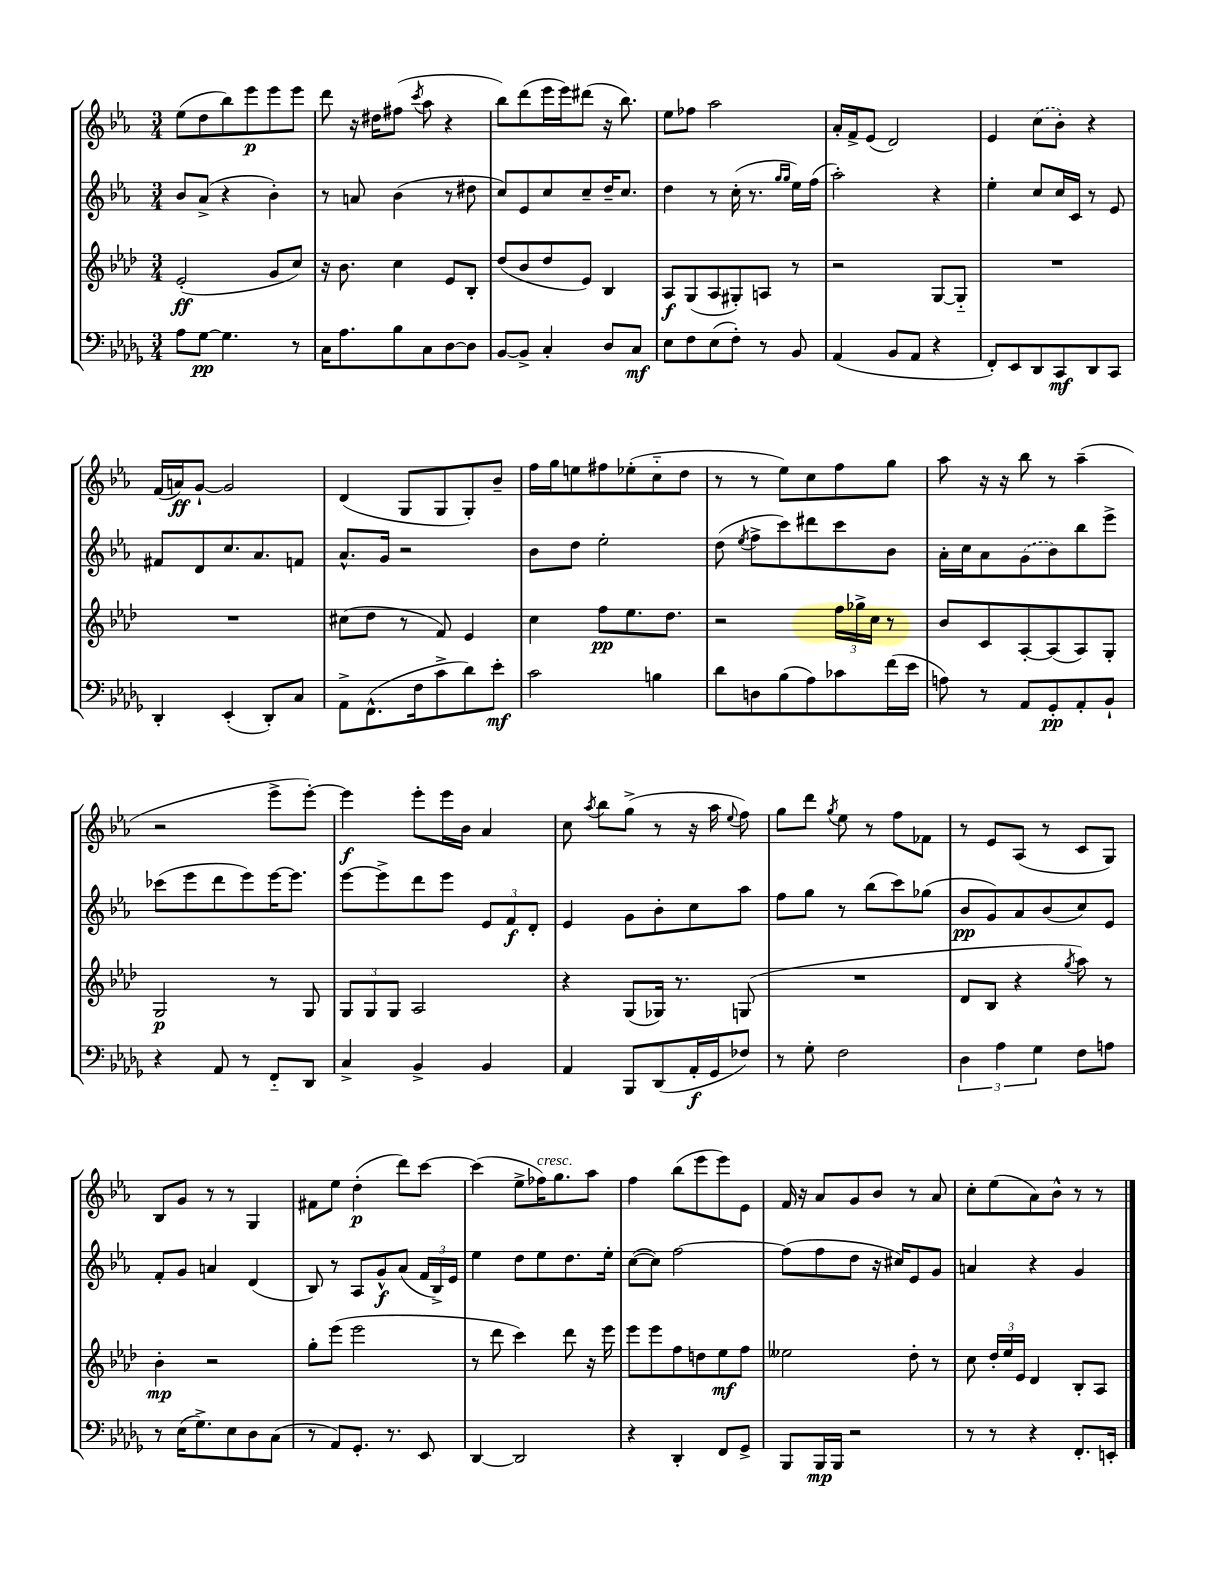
<<
\new StaffGroup <<
\new Staff = "s0" {
    \clef treble \key ees \major \numericTimeSignature \time 3/4
    \autoBeamOff ees''8[( d''8 bes''8) ees'''8\p ees'''8 ees'''8] |
    d'''8 r16 dis''16[ fis''8]( \acciaccatura { c'''8 } aes''8 r4 |
    bes''8[) d'''8( ees'''16 ees'''16) dis'''8]( r16 bes''8.) |
    ees''8[ fes''8] aes''2 |
    aes'16[-. f'16-> ees'8]( d'2) |
    ees'4 \once \slurDashed c''8[( bes'8]-.) r4 |
    f'16[( a'16\ff) g'8]~-! g'2 |
    d'4( g8[ g8 g8-.) bes'8]-- |
    f''16[ g''16 e''8 fis''8 ees''8-.( c''8-_ d''8] |
    r8 r8 ees''8[) c''8 f''8 g''8] |
    aes''8 r16 r16 bes''8 r8 aes''4--( |
    r2 ees'''8[-> ees'''8]~-.) |
    ees'''4\f ees'''8[-. ees'''16 bes'16] aes'4 |
    c''8 \acciaccatura { aes''8 } bes''8[ g''8]->( r8 r16 aes''16 \appoggiatura { ees''8 } f''8) |
    g''8[ d'''8] \acciaccatura { g''8 } ees''8 r8 f''8[ fes'8] |
    r8 ees'8[ aes8]( r8 c'8[ g8]) |
    bes8[ g'8] r8 r8 g4 |
    fis'8[ ees''8] d''4-.\p( d'''8[) c'''8]~ |
    c'''4( ees''8[-> fes''16^\markup { \italic "cresc." }) g''8. aes''8] |
    f''4 bes''8[( ees'''8 ees'''8) ees'8] |
    f'16 r16 aes'8[ g'8 bes'8] r8 aes'8 |
    c''8[-. ees''8( aes'8) bes'8]-^ r8 r8 \bar "|." |
}
\new Staff = "s1" {
    \clef treble \key ees \major \numericTimeSignature \time 3/4
    \autoBeamOff bes'8[ aes'8]->( r4 bes'4-.) |
    r8 a'8 bes'4( r8 dis''8 |
    c''8[) ees'8 c''8 c''8-- d''16-- c''8.] |
    d''4 r8 c''16-.( r8. \grace { g''16[ g''16] } ees''16[) f''16]( |
    aes''2-.) r4 |
    ees''4-. c''8[ c''16 c'16] r8 ees'8 |
    fis'8[ d'8 c''8. aes'8. f'8] |
    aes'8.[-^ g'16] r2 |
    bes'8[ d''8] ees''2-. |
    d''8( \acciaccatura { ees''8 } f''8[-> c'''8) dis'''8 c'''8 bes'8] |
    aes'16[-. c''16 aes'8 \once \slurDashed g'8( bes'8) bes''8 ees'''8]-> |
    ces'''8[( ees'''8 d'''8 ees'''8) ees'''16~ ees'''8.] |
    ees'''8[~ ees'''8-> d'''8 ees'''8] \tuplet 3/2 { ees'8[ f'8\f d'8]-. } |
    ees'4 g'8[ bes'8-. c''8 aes''8] |
    f''8[ g''8] r8 bes''8[( c'''8) ges''8]( |
    bes'8[\pp g'8) aes'8 bes'8( c''8) ees'8] |
    f'8[-. g'8] a'4 d'4( |
    bes8) r8 aes8[ g'8-^\f aes'8]( \tuplet 3/2 { f'16[ bes16->) ees'16] } |
    ees''4 d''8[ ees''8 d''8. ees''16]-. |
    c''8[~( c''8]) f''2~ |
    f''8[( f''8 d''8] r16 cis''16[) ees'8 g'8] |
    a'4 r4 g'4 \bar "|." |
}
\new Staff = "s2" {
    \clef treble \key aes \major \numericTimeSignature \time 3/4
    \autoBeamOff ees'2-.\ff( g'8[ c''8]) |
    r16 bes'8. c''4 ees'8[ bes8]-. |
    des''8[( bes'8 des''8 ees'8]) bes4 |
    aes8[\f g8( aes8 gis8-.) a8] r8 |
    r2 g8[~ g8]-_ |
    R2. |
    R2. |
    cis''8[( des''8] r8 f'8) ees'4 |
    c''4 f''8[\pp ees''8. des''8.] |
    r2 \tuplet 3/2 { f''16[ ges''16-> c''16] } r8 |
    bes'8[ c'8 aes8~-. aes8( aes8) g8]-. |
    g2\p r8 g8 |
    \tuplet 3/2 { g8[ g8 g8] } aes2 |
    r4 g8[( ges16]) r8. g8( |
    R2. |
    des'8[ bes8] r4 \acciaccatura { g''8 } aes''8) r8 |
    bes'4-.\mp r2 |
    g''8[-. ees'''8]( ees'''2 |
    r8 des'''8 c'''4) des'''8 r16 ees'''16 |
    ees'''8[ ees'''8 f''8 d''8 ees''8\mf f''8] |
    eeses''2 des''8-. r8 |
    c''8 \tuplet 3/2 { des''16[-. ees''16 ees'16] } des'4 bes8[-. aes8] \bar "|." |
}
\new Staff = "s3" {
    \clef bass \key des \major \numericTimeSignature \time 3/4
    \autoBeamOff aes8[ ges8]~\pp ges4. r8 |
    c16[ aes8. bes8 c8 des8~ des8] |
    bes,8[~ bes,8]-> c4-. des8[ c8]\mf |
    ees8[ f8 ees8( f8]-.) r8 bes,8 |
    aes,4( bes,8[ aes,8] r4 |
    f,8[-.) ees,8 des,8 c,8\mf des,8 c,8] |
    des,4-. ees,4-.( des,8[-.) c8] |
    aes,8[-> f,8.-^( f16 c'8-> des'8) ees'8]-.\mf |
    c'2 b4 |
    des'8[ d8 bes8( aes8) ces'8 f'16( ees'16] |
    a8) r8 aes,8[ ges,8-.\pp aes,8-. bes,8]-! |
    r4 aes,8 r8 f,8[-_ des,8] |
    c4-> bes,4-> bes,4 |
    aes,4 bes,,8[ des,8( aes,16-.\f ges,16 fes8]) |
    r8 ges8-. f2 |
    \tuplet 3/2 { des4 aes4 ges4 } f8[ a8] |
    r8 ees16[( ges8.->) ees8 des8 c8]( |
    r8 aes,8[) ges,8.]-. r8. ees,8 |
    des,4~ des,2 |
    r4 des,4-. f,8[ ges,8]-> |
    bes,,8[ bes,,16\mp bes,,16] r2 |
    r8 r8 r4 f,8.[-. e,16]-. \bar "|." |
}
>>
>>
\layout { \context { \Score \remove "Bar_number_engraver" } }
